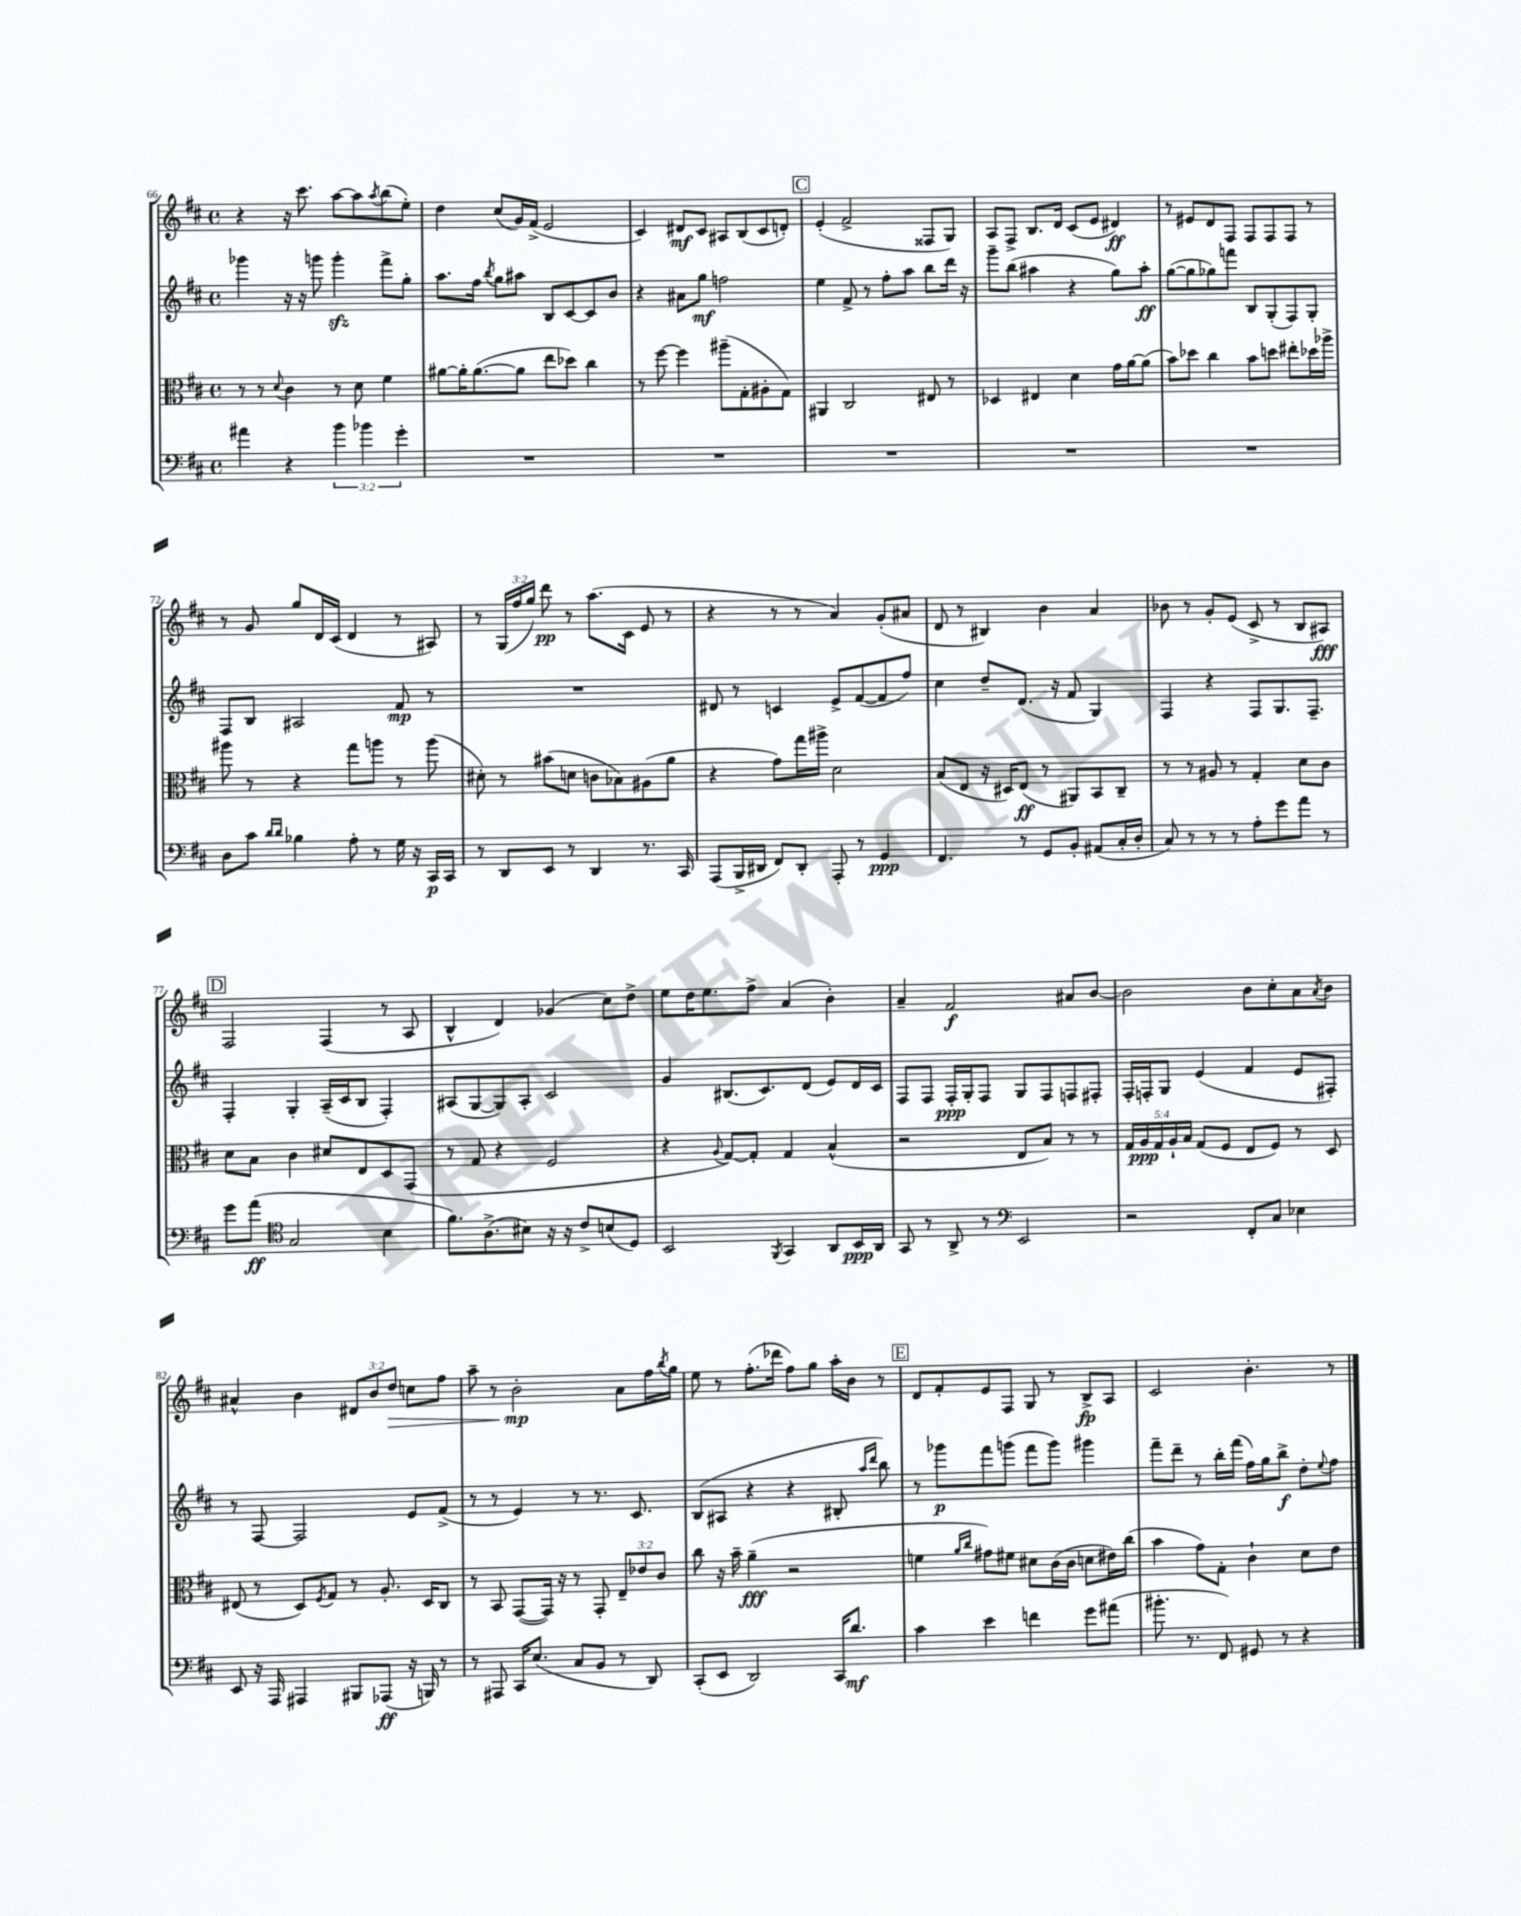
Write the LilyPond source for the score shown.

<<
\new StaffGroup <<
\new Staff = "s0" {
    \clef treble \key d \major \defaultTimeSignature \time 4/4 \override Staff.TupletNumber.text = #tuplet-number::calc-fraction-text
    r4 r16 cis'''8. a''8~ a''8 \acciaccatura { a''8 } b''8( e''8-.) |
    d''4 cis''8( g'16) fis'16->( e'2 |
    cis'4) dis'8\mf cis'8 ais8 b8( cis'8 d'8-.) |
    \mark \markup { \box "C" } e'4-.( fis'2-> fisis8 g8) |
    a8 fis8-> b8. d'16 cis'8( e'8 dis'4\ff) |
    r8 eis'8 d'8 fis8 fis8 fis8 fis8 r8 |
    r8 g'8 g''8 d'16 cis'16( d'4 r8 ais8) |
    r8 \tuplet 3/2 { g16( fis''16 g''16) } d'''8\pp r8 a''8.( cis'16 e'8 r8 |
    r4 r8 r8 a'4) g'8-.( ais'8 |
    d'8 r8 bis4) b'4 a'4 |
    bes'8 r8 g'8-. e'8( cis'8-> r8 b8 ais8\fff) |
    \mark \markup { \box "D" } fis2 fis4( r8 a8 |
    b4-^ d'4) ges'4( cis''8) d''8-> |
    e''8 d''16 e''8. fis''8-> a'4( b'4-.) |
    a'4-- fis'2\f ais'8 b'8~ |
    b'2 b'8 cis''8-. a'8 \acciaccatura { a'8 } b'8 |
    ais'4-^ b'4 \tuplet 3/2 { dis'8 b'8 d''8\> } c''8 fis''8 |
    a''8-- r8 b'2-.\mp\! a'8 fis''16 \acciaccatura { b''8 } g''16 |
    e''8 r8 fis''8.-.( des'''16 fis''8) g''8 a''16-. b'16 r8 |
    \mark \markup { \box "E" } d'8 fis'8-. e'8 fis8 g8 r8 b8->\fp a8 |
    cis'2 b'4.-. r8 \bar "|." |
}
\new Staff = "s1" {
    \clef treble \key d \major \defaultTimeSignature \time 4/4
    ges'''4 r16 r16 g'''8 g'''4-.\sfz fis'''8-> g''8-. |
    a''8. fis''16 \acciaccatura { b''8 } g''8 ais''8 b8 cis'8~ cis'8 b'8 |
    r4 ais'8 g''8\mf f''2 |
    \mark \markup { \box "C" } e''4 fis'8-> r8 fis''8-. a''8 b''8 d'''16 r16 |
    g'''8-- b''8( ais''4 r4 g''8) ais''8-.\ff |
    g''8~( g''8 ges''8) f'''8 b8 g8-.( fis8) g8-. |
    fis8 b8 ais2 fis'8\mp r8 |
    R1 |
    dis'8 r8 c'4 e'8-> fis'8~( fis'8 fis''8) |
    cis''4 d''8-- d'8.( r16 fis'8 g4) |
    fis4 r4 fis8 g8. fis8.-- |
    \mark \markup { \box "D" } fis4-. g4-. a16--( cis'16 b8 fis4-.) |
    ais8( g8~ g8) ais8-. cis'2 |
    g'4 bis8.( cis'8.) d'8( e'8) d'16 cis'16 |
    fis8 fis8 fis16-.\ppp g16-. fis8 g8 fis8 f8 fis8-. |
    fis16-. f16-. g8 e'4( fis'4 e'8 fis8-.) |
    r8 fis8~ fis2 e'8 fis'8->( |
    r8 r8 e'4) r8 r8. cis'8. |
    b8( ais8 r4 r4 bis8-. \grace { a''16 d'''16 } b''8) |
    \mark \markup { \box "E" } r8 ges'''8\p fis'''8 g'''8( fis'''8 g'''8) gis'''4 |
    fis'''8-- d'''8-- r8 b''16-. fis'''16( fis''16) g''16 b''8->\f d''8-. \appoggiatura { e''8 } fis''8 \bar "|." |
}
\new Staff = "s2" {
    \clef alto \key d \major \defaultTimeSignature \time 4/4 \override Staff.TupletNumber.text = #tuplet-number::calc-fraction-text
    r8 r8 \appoggiatura { d'8 } cis'4 r8 d'8 fis'4 |
    ais'8~ ais'16-. ais'8.~( ais'8 e''8 des''8) cis''4 |
    r8 fis''8~ fis''4 ais''8--( g8-. ais8-. g8) |
    \mark \markup { \box "C" } ais,4 cis2 eis8 r8 |
    des4 eis4 d'4 g'16 a'16~ a'8( |
    b'8) des''8 cis''4 b'8 d''8 eis''8-. des''16 aes''16-> |
    ais''8 r8 r4 g''8 a''8 r8 a''8( |
    dis'8-.) r8 bis'8( d'8 c'8 bes8) ais8( a'8 |
    r4 g'8) g''16 ais''16-> d'2 |
    b8( e8 r16 dis16) e8\ff( r8 ais,8) b,8 cis8-- |
    r8 r8 ais8 r8 g4-. d'8 cis'8 |
    \mark \markup { \box "D" } d'8 b8 cis'4 dis'8 e8 d8 g,8( |
    r8 g8 r4 fis2 |
    r4 \appoggiatura { a8 } g8~) g8-. g4 b4-^( |
    r2 e8 b8) r8 r8 |
    \tuplet 5/4 { g16 a16\ppp g16 a16-! b16 } g8( fis8 e8 fis8) r8 d8 |
    eis8( r8 d8) \acciaccatura { fis8 } g8 r8 a8.-. d16 cis8 |
    r8 b,8 g,8~( g,16) r16 r8 g,8-. \tuplet 3/2 { e8-- ees'8 cis'8 } |
    cis''8 r16 b'16-- a'4--\fff( r2 |
    \mark \markup { \box "E" } f'4 \grace { a'16 cis''16 } gis'8) fis'8 dis'8 cis'16( cis'16 d'8 eis'16) cis''16( |
    b'4 g'8) g8-. cis'4-! d'8 e'8 \bar "|." |
}
\new Staff = "s3" {
    \clef bass \key d \major \defaultTimeSignature \time 4/4 \override Staff.TupletNumber.text = #tuplet-number::calc-fraction-text
    ais'4 r4 \tuplet 3/2 { b'4 bes'4 g'4-. } |
    R1 |
    R1 |
    \mark \markup { \box "C" } R1 |
    R1 |
    R1 |
    d8 cis'8 \grace { d'16 d'16 } bes4 a8-. r8 g16 r16 cis,16\p cis,16 |
    r8 d,8 e,8 r8 d,4 r8. cis,16 |
    a,,8( b,,16-> dis,16 fis,8) dis,8-. a,,8-. r8 g,4\ppp |
    fis,4. r8 g,8 b,8-. ais,8( cis16-. d16-. |
    cis8) r8 r8 r8 a8-. g'8 a'8 r8 |
    \mark \markup { \box "D" } g'8 a'8\ff( \clef tenor g2 b4 |
    fis'8.) a8.->( bis8) r16 r16 cis'8-> b8( d8) |
    b,2 \acciaccatura { fis,8 } g,4 a,8 b,16\ppp a,16 |
    g,8 r8 a,8-> r8 \clef bass e,2 |
    r2 fis,8-. cis8 ees4 |
    e,8 r16 a,,16 ais,,4 bis,,8 aes,,8\ff( r16 b,,16) r8 |
    r8 ais,,8 cis,16 e8.( cis8 b,8 r8 d,8) |
    cis,8-.( e,8 d,2) cis,16 d'8.\mf |
    \mark \markup { \box "E" } cis'4 e'4 f'4 g'8 ais'8( |
    bis'8.-. r8. fis,8) gis,8 r8 r4 \bar "|." |
}
>>
>>
\layout { \context { \Score currentBarNumber = #66 } }
